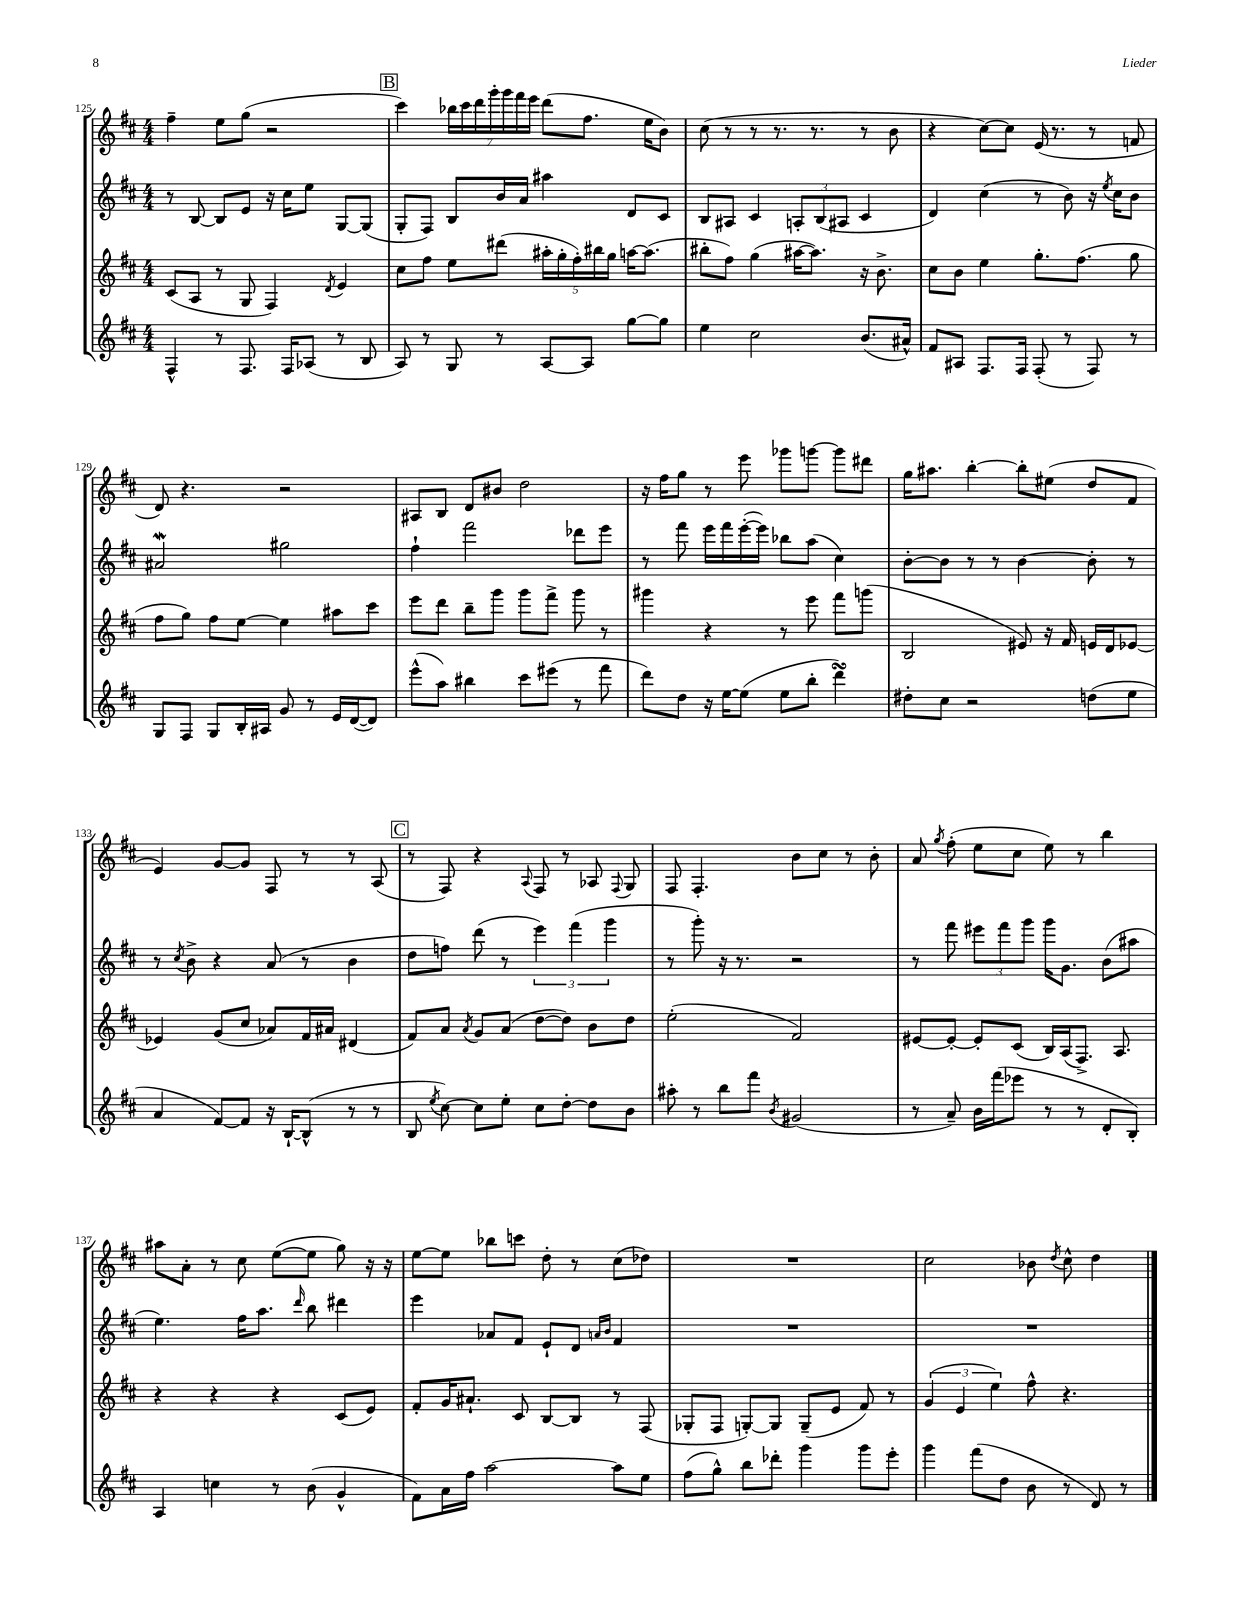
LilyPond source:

<<
\new StaffGroup <<
\new Staff = "s0" {
    \clef treble \key d \major \numericTimeSignature \time 4/4
    \autoBeamOff fis''4-- e''8[ g''8]( r2 |
    \mark \markup { \box "B" } cis'''4) \tuplet 7/4 { bes''16[ cis'''16 d'''16 g'''16-. g'''16 fis'''16 e'''16] } d'''8[( fis''8.] e''16[ b'8]) |
    cis''8( r8 r8 r8. r8. r8 b'8 |
    r4 cis''8[~) cis''8] e'16( r8. r8 f'8 |
    d'8) r4. r2 |
    ais8[ b8] d'8[ bis'8] d''2 |
    r16 fis''16[ g''8] r8 e'''8 ges'''8[ g'''8]~ g'''8[ dis'''8] |
    g''16[ ais''8.] b''4~-. b''8[-. eis''8]( d''8[ fis'8] |
    e'4) g'8[~ g'8] fis8 r8 r8 a8( |
    \mark \markup { \box "C" } r8 fis8) r4 \appoggiatura { a8 } fis8 r8 aes8 \appoggiatura { fis8 } g8 |
    fis8 fis4.-. b'8[ cis''8] r8 b'8-. |
    a'8 \acciaccatura { g''8 } fis''8-.( e''8[ cis''8] e''8) r8 b''4 |
    ais''8[ a'8]-. r8 cis''8 e''8[~( e''8] g''8) r16 r16 |
    e''8[~ e''8] bes''8[ c'''8] d''8-. r8 cis''8[( des''8]) |
    R1 |
    cis''2 bes'8 \acciaccatura { d''8 } cis''8-^ d''4 \bar "|." |
}
\new Staff = "s1" {
    \clef treble \key d \major \numericTimeSignature \time 4/4
    \autoBeamOff r8 b8~ b8[ e'8] r16 cis''16[ e''8] g8[~ g8]( |
    \mark \markup { \box "B" } g8[-. fis8]) b8[ b'16 a'16] ais''4 d'8[ cis'8] |
    b8[ ais8] cis'4 \tuplet 3/2 { a8[-. b8( ais8] } cis'4 |
    d'4) cis''4( r8 b'8) r16 \acciaccatura { e''8 } cis''16[ b'8] |
    ais'2\mordent gis''2 |
    fis''4-! fis'''2 des'''8[ e'''8] |
    r8 fis'''8 e'''16[ fis'''16 e'''16~-.( e'''16]) bes''8[ a''8]( cis''4) |
    b'8[~-. b'8] r8 r8 b'4~ b'8-. r8 |
    r8 \acciaccatura { cis''8 } b'8-> r4 a'8( r8 b'4 |
    \mark \markup { \box "C" } d''8[ f''8]) d'''8( r8 \tuplet 3/2 { e'''4) fis'''4( g'''4 } |
    r8 g'''8-.) r16 r8. r2 |
    r8 fis'''8 \tuplet 3/2 { eis'''8[ fis'''8 g'''8] } g'''16[ g'8.] b'8[( ais''8] |
    e''4.) fis''16[ a''8.] \grace { d'''16 } b''8 dis'''4 |
    e'''4 aes'8[ fis'8] e'8[-! d'8] \grace { a'16[ b'16] } fis'4 |
    R1 |
    R1 \bar "|." |
}
\new Staff = "s2" {
    \clef treble \key d \major \numericTimeSignature \time 4/4
    \autoBeamOff cis'8[( a8] r8 g8 fis4) \acciaccatura { d'8 } e'4 |
    \mark \markup { \box "B" } cis''8[ fis''8] e''8[ dis'''8]( \tuplet 5/4 { ais''16[-. g''16-. fis''16-.) bis''16 g''16] } a''16[~ a''8.]( |
    bis''8[-. fis''8]) g''4( ais''16[~ ais''8.]) r16 b'8.-> |
    cis''8[ b'8] e''4 g''8.[-. fis''8.]( g''8 |
    fis''8[ g''8]) fis''8[ e''8]~ e''4 ais''8[ cis'''8] |
    e'''8[ d'''8] b''8[-- g'''8] g'''8[ fis'''8]-> g'''8 r8 |
    gis'''4 r4 r8 e'''8 fis'''8[ g'''8]( |
    b2 eis'8) r16 fis'16 e'16[ d'16 ees'8]~ |
    ees'4 g'8[( cis''8] aes'8[) fis'16 ais'16] dis'4( |
    \mark \markup { \box "C" } fis'8[) a'8] \acciaccatura { a'8 } g'8[ a'8]( d''8[~ d''8]) b'8[ d''8] |
    e''2-.( fis'2) |
    eis'8[~ eis'8]~-. eis'8[-. cis'8]( b16[) a16( fis8.]->) a8. |
    r4 r4 r4 cis'8[( e'8]) |
    fis'8[-. g'16 ais'8.]-! cis'8 b8[~ b8] r8 fis8( |
    ges8[-. fis8] g8[~-.) g8] g8[--( e'8] fis'8) r8 |
    \tuplet 3/2 { g'4( e'4 e''4) } fis''8-^ r4. \bar "|." |
}
\new Staff = "s3" {
    \clef treble \key d \major \numericTimeSignature \time 4/4
    \autoBeamOff fis4-^ r8 fis8. fis16[ aes8]( r8 b8 |
    \mark \markup { \box "B" } a8) r8 g8 r8 a8[~ a8] g''8[~ g''8] |
    e''4 cis''2 b'8.[( ais'16]-^) |
    fis'8[ ais8] fis8.[ fis16] fis8-.( r8 fis8) r8 |
    g8[ fis8] g8[ b16-. ais16] g'8 r8 e'16[ d'16~( d'8]) |
    e'''8[-^( a''8]) bis''4 cis'''8[ eis'''8]( r8 fis'''8 |
    d'''8[) d''8] r16 e''16[~ e''8]( e''8[ b''8]-. d'''4\turn) |
    dis''8[-. cis''8] r2 d''8[( e''8] |
    a'4 fis'8[~) fis'8] r16 b16[~-! b8]-^( r8 r8 |
    \mark \markup { \box "C" } b8 \acciaccatura { e''8 } cis''8~) cis''8[ e''8]-. cis''8[ d''8]~-. d''8[ b'8] |
    ais''8-. r8 b''8[ fis'''8] \acciaccatura { b'8 } gis'2( |
    r8 a'8--) b'16[ fis'''16( ees'''8] r8 r8 d'8[-. b8]-.) |
    a4 c''4 r8 b'8( g'4-^ |
    fis'8[) a'16 fis''16] a''2~ a''8[ e''8] |
    fis''8[( g''8]-^) b''8[ des'''8]-. g'''4 g'''8[ e'''8]-. |
    g'''4 fis'''8[( d''8] b'8 r8 d'8) r8 \bar "|." |
}
>>
>>
\layout { \context { \Score currentBarNumber = #125 } }
